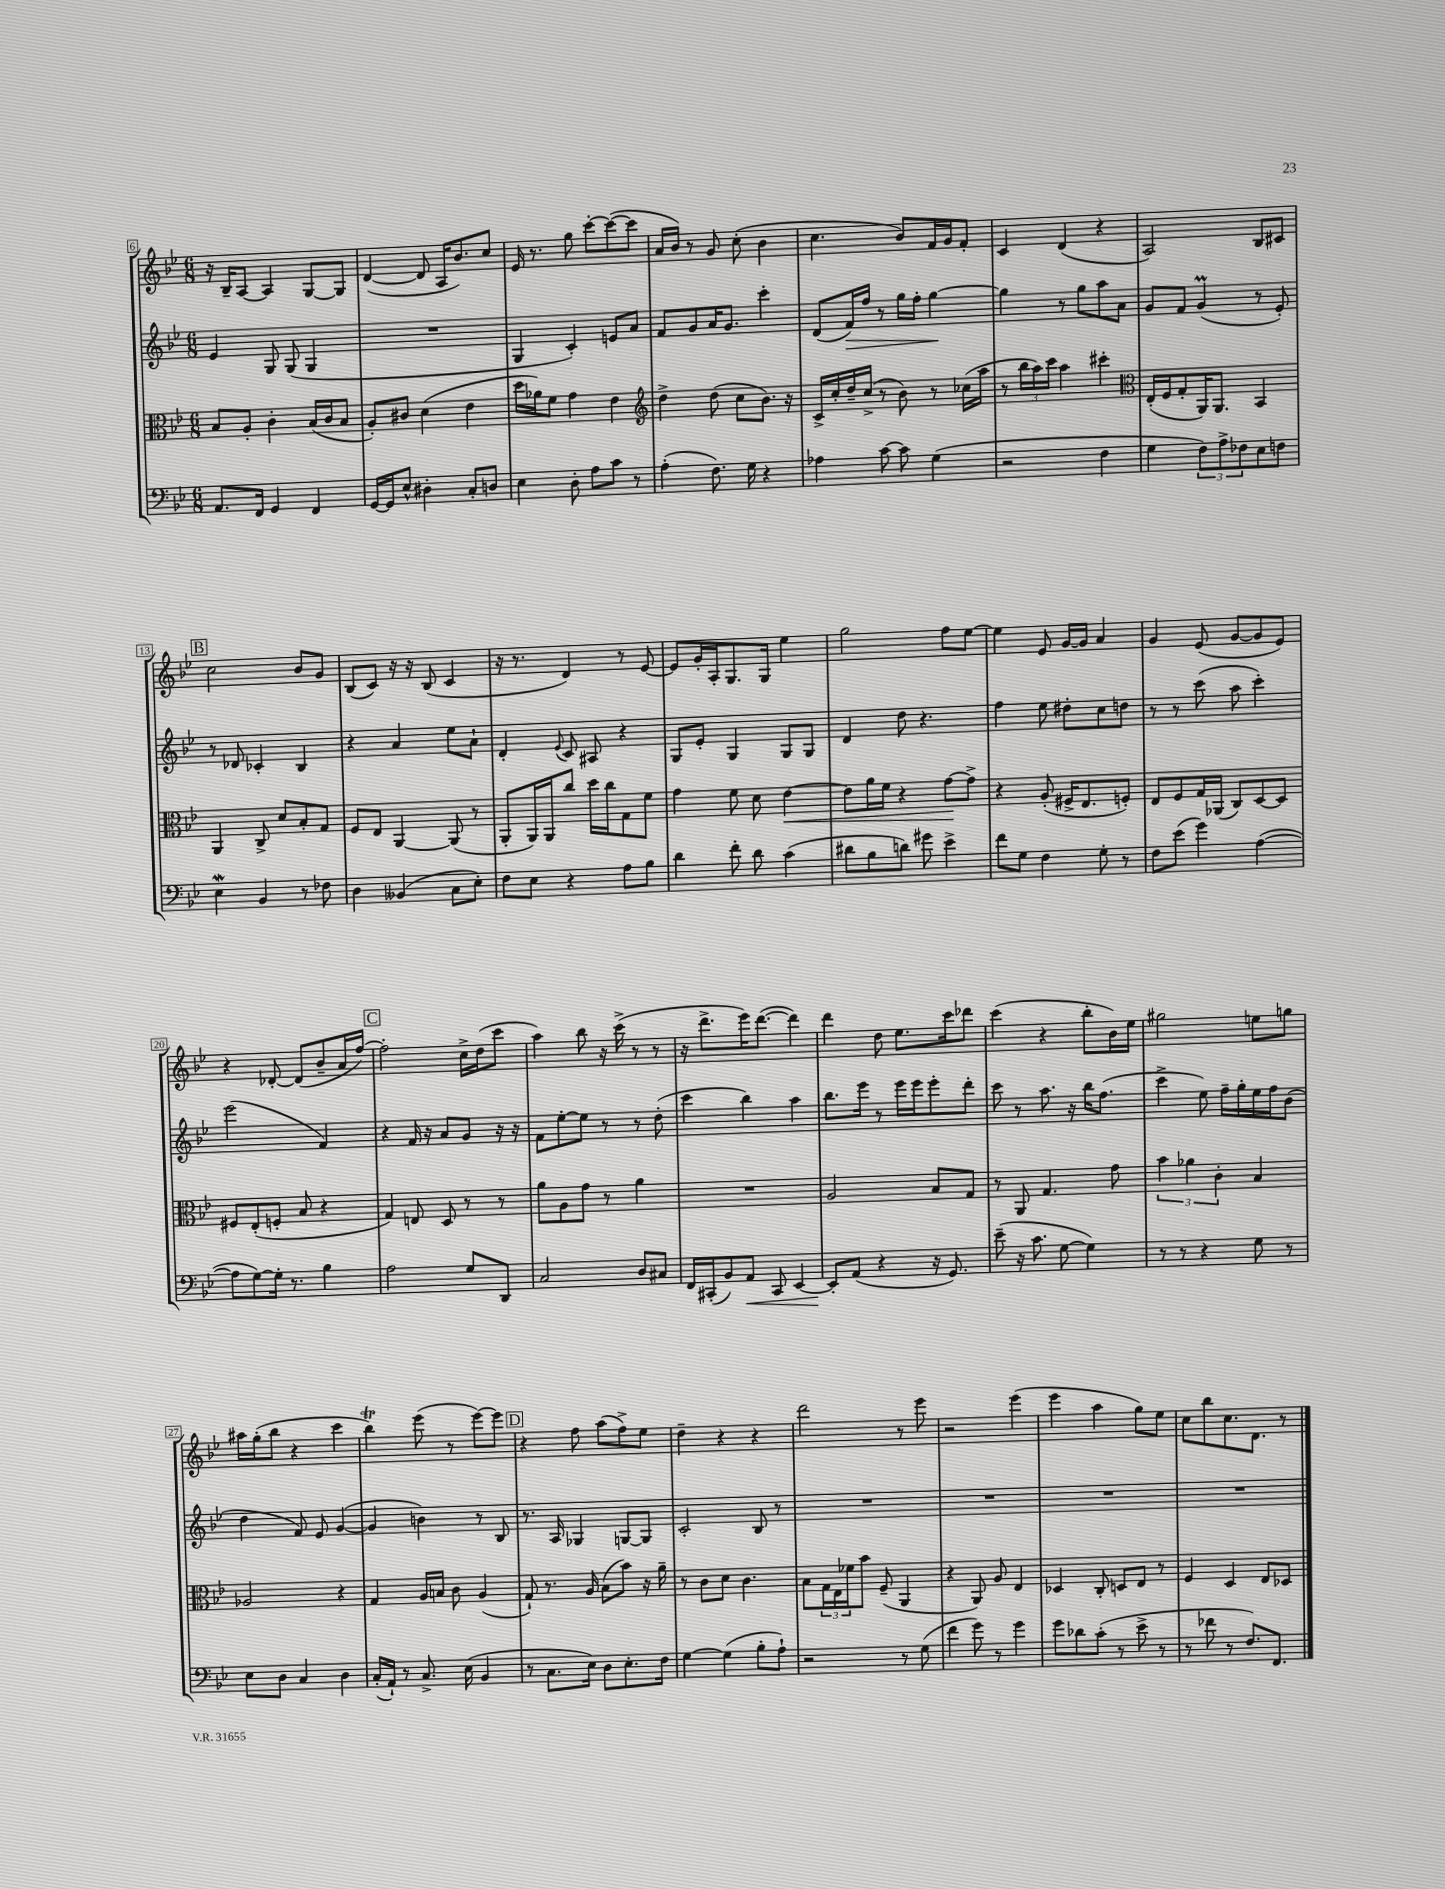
<<
\new StaffGroup <<
\new Staff = "s0" {
    \clef treble \key bes \major \numericTimeSignature \time 6/8
    r16 bes16-- a8~ a4 g8~ g8 |
    d'4~( d'8 a16 bes'8.) c''8 |
    ees'16 r8. g''8 c'''8~-. c'''8~( c'''8 |
    a'16 bes'16) r8 g'8 c''8-.( bes'4 |
    c''4. bes'8) f'16 g'16 f'8-. |
    c'4 d'4( r4 |
    a2) bes8 cis'8 |
    \mark \markup { \box "B" } c''2 bes'8 g'8 |
    bes8( c'8) r16 r16 bes8( c'4 |
    r16 r8. d'4) r8 ees'8~ |
    ees'8 g'16-. a16-. g8. g16 ees''4 |
    g''2 f''8 ees''8~ |
    ees''4 ees'8 g'16~ g'16 a'4 |
    g'4 ees'8( g'8~ g'8 ees'8) |
    r4 des'8~-. des'8( bes'8-- a'16 f''16~) |
    \mark \markup { \box "C" } f''2-. c''16-> d''16( c'''8 |
    a''4) bes''8 r16 c'''16->( r8 r8 |
    r16 d'''8.-> ees'''16) d'''8.~( d'''4) |
    d'''4 d''8 ees''8. c'''16 des'''8 |
    c'''4( r4 bes''8-. bes'16) ees''16 |
    gis''2 e''8 g''8 |
    ais''16 g''16-.( bes''8 r4 c'''4 |
    bes''4\trill) ees'''8( r8 ees'''8~) ees'''8 |
    \mark \markup { \box "D" } r4 f''8 a''8( f''8->) ees''8 |
    d''4-- r4 r4 |
    d'''2 r8 ees'''8 |
    r2 ees'''4( |
    ees'''4 a''4 g''8) ees''8 |
    c''8 bes''8 c''8. d'8. r8 \bar "|." |
}
\new Staff = "s1" {
    \clef treble \key bes \major \numericTimeSignature \time 6/8
    ees'4 g8 g8( g4 |
    R2. |
    g4 c'4-.) e'8 a'8 |
    f'8 g'8 a'16 g'8. c'''4-. |
    d'8( f'16\>) f''16 r8 g''16 f''16-. g''4~\! |
    g''4 r8 g''8 a''8 a'8 |
    g'8 f'8 g'4\prall( r8 ees'8-.) |
    \mark \markup { \box "B" } r8 des'8 ces'4-. bes4 |
    r4 a'4 ees''8 a'8-! |
    d'4-. \appoggiatura { ees'8 } c'8 ais8 r4 |
    g8 ees'8-. g4 g8 g8 |
    d'4 d''8 r4. |
    f''4 ees''8 dis''8-. c''8 d''8 |
    r8 r8 c'''8( a''8 c'''4-.) |
    ees'''2( f'4) |
    \mark \markup { \box "C" } r4 f'16 r16 a'8 g'8 r16 r16 |
    f'8 ees''8~-. ees''8 r8 r8 d''8-.( |
    c'''4 bes''4) a''4 |
    bes''8. ees'''16 r8 ees'''16 ees'''16 ees'''8-. d'''8-. |
    c'''8 r8 a''8. r16 bes''16 f''8.( |
    c'''4-> ees''8) f''16-- g''16-. ees''16 f''16 bes'8( |
    d''4 f'8) ees'8 g'4~( |
    g'4 b'4) r8 bes8 |
    \mark \markup { \box "D" } r8. a16 ges4 g8~ g8 |
    c'2-. bes8 r8 |
    R2. |
    R2. |
    R2. |
    R2. \bar "|." |
}
\new Staff = "s2" {
    \clef alto \key bes \major \numericTimeSignature \time 6/8
    bes8 a8-. c'4-. bes16( c'16 bes8 |
    a8-.) cis'8 d'4( ees'4 |
    d''16 aes'16) f'8 g'4 ees'4 |
    \clef treble d''4-> d''8( c''8 bes'8.) r16 |
    c'16-> c''16-. d''16-- c''16->( r8 bes'8) r8 ces''16( a''16 |
    r8 \tuplet 3/2 { bes''16 a''16) c'''16 } a''4 cis'''4-. |
    \clef alto ees16-.( f16 g8-. a,16) a,8. bes,4 |
    \mark \markup { \box "B" } a,4 c8-> d'8 bes8-. g8 |
    f8 ees8 a,4~ a,8( r8 |
    a,8-. a,16) a,16 c''8 d''16 c''16 g8 f'8 |
    g'4 f'8 d'8 ees'4~\< |
    ees'8 a'16 f'16 r4 g'8~\! g'8-> |
    r4 a8-.( fis16-> ees8. f8-.) |
    ees8 f8 g16 aes,16( c8) d8~ d8 |
    fis8 ees8-.( f8-. bes8 r4 |
    \mark \markup { \box "C" } g4) e8 d8 r8 r8 |
    a'8 a8 g'8 r8 a'4 |
    R2. |
    a2 bes8 g8 |
    r8 a,8 g4. g'8 |
    \tuplet 3/2 { bes'4 aes'4 c'4-. } bes4 |
    aes2 r4 |
    g4 a16 b16 c'8 a4( |
    \mark \markup { \box "D" } g8-!) r8. a16 bes8( bes'8) r16 a'16-- |
    r8 c'8 d'8 c'4. |
    bes8 \tuplet 3/2 { g16 ees16 fes'16 } bes'8 f8--( a,4 |
    r4 a,8) a8 ees4 |
    des4 c8-. d8 ees8 r8 |
    f4 d4 ees8 des8 \bar "|." |
}
\new Staff = "s3" {
    \clef bass \key bes \major \numericTimeSignature \time 6/8
    a,8. f,16 g,4 f,4 |
    g,16~ g,16 ees8-^ dis4-. c8-. d8 |
    ees4 d8-. a8 c'8 r8 |
    a4-.( f8.) g16 r4 |
    aes4 c'8~ c'8 g4( |
    r2 f4 |
    g4 \tuplet 3/2 { f8) a8-> fes8 } ees8 f8 |
    \mark \markup { \box "B" } ees4\mordent bes,4 r8 fes8 |
    d4 beses,4( c8 ees8-.) |
    f8 ees8 r4 a8 bes8 |
    d'4 f'8-. d'8 c'4( |
    dis'8 bes8 d'8) gis'8 ees'4-> |
    f'8 g8 f4 g8-. r8 |
    f8 ees'8( g'4) a4~( |
    a8 g8~) g16-. r8. bes4 |
    \mark \markup { \box "C" } a2 g8 d,8 |
    c2 d8 cis8 |
    f,16 cis,16-.( bes,8) a,8\< cis,8 ees,4~ |
    ees,8-.\! a,8( r4 r16 g,8.) |
    ees'8--( r16 c'8. g8~ g4) |
    r8 r8 r4 g8 r8 |
    ees8 d8 c4 d4 |
    c16-.( a,16-!) r8 c8.-> ees16( bes,4 |
    \mark \markup { \box "D" } r8 c8. ees16) d8 ees8.-. f16 |
    g4~ g4( bes8-. a8-!) |
    r2 r8 g8( |
    f'4 g'8) r8 g'4 |
    g'8 des'8 c'8-.( r8 ees'8-> r8 |
    r8 fes'8 r8 f8.) f,8. \bar "|." |
}
>>
>>
\layout { \context { \Score currentBarNumber = #6 \override BarNumber.stencil = #(make-stencil-boxer 0.1 0.3 ly:text-interface::print) } }
